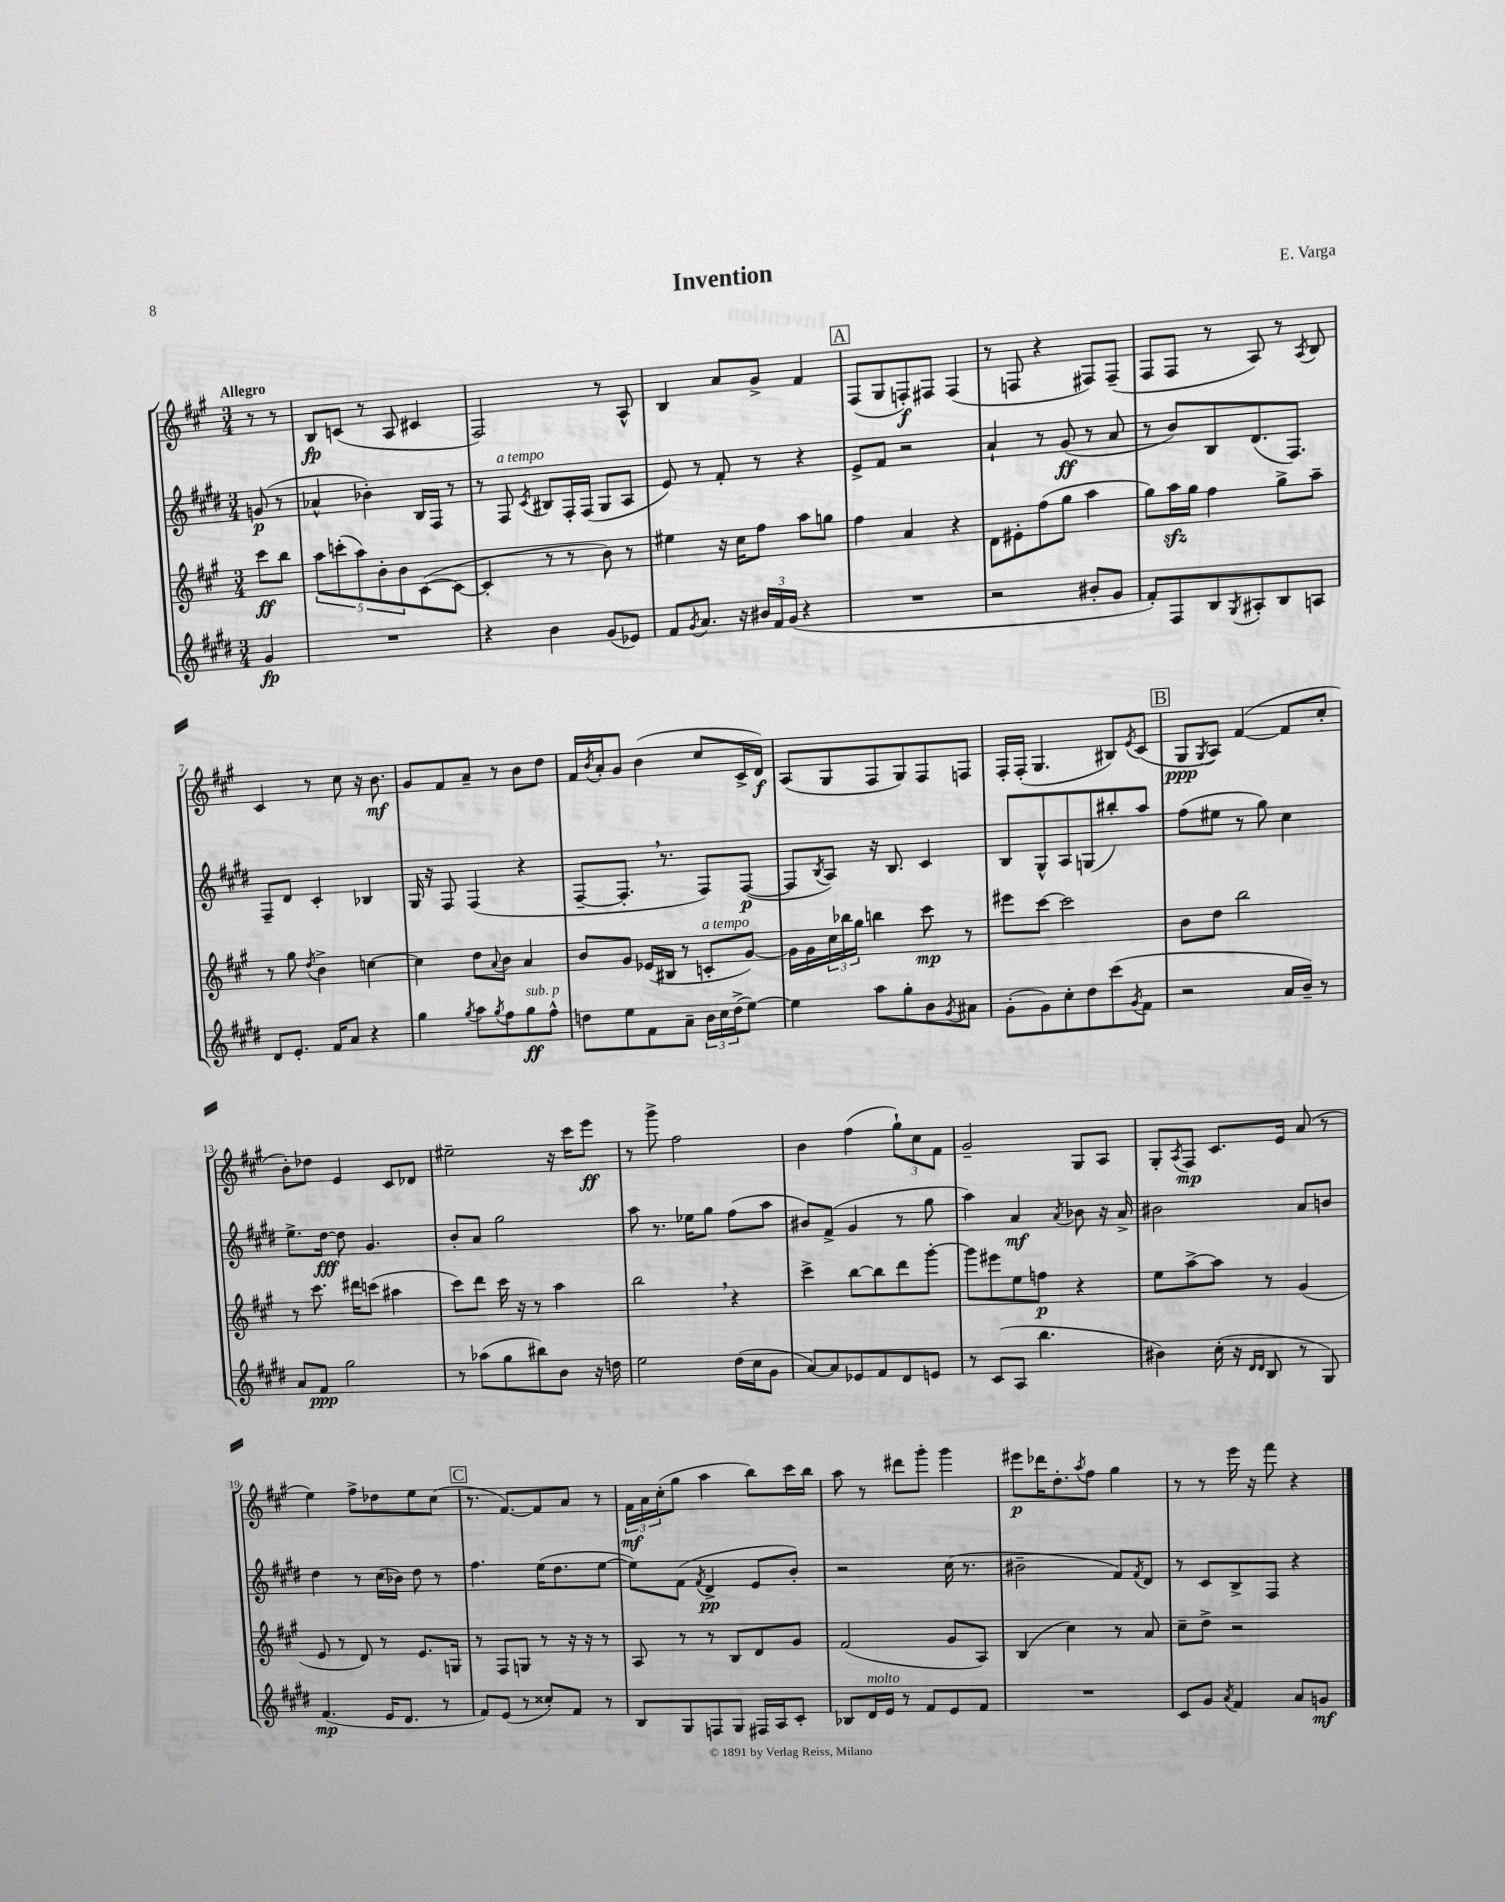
\header { title = "Invention" composer = "E. Varga" }
<<
\new StaffGroup <<
\new Staff = "s0" {
    \clef treble \key a \major \numericTimeSignature \time 3/4 \partial 4 \tempo "Allegro"
    r8 r8 |
    b8\fp c'8( r8 a8 cis'4 |
    fis2) r8 a8-^ |
    b4 a'8 gis'8-> fis'4 |
    \mark \markup { \box "A" } fis8( gis8 f8-.\f) fis8 fis4( |
    r8 f8 r4 fis8) fis8--( |
    fis8 fis8 r8 a8) r8 \acciaccatura { a8 } b8 |
    cis'4 r8 cis''8 r16 b'8.\mf |
    gis'8 fis'8 a'8-- r8 b'8 d''8 |
    fis'16 \acciaccatura { b'8 } a'16-. gis'8 b'4( cis''8 cis'16-> d'16\f) |
    a8( gis8 fis8 gis8) fis8 f8 |
    fis16-. fis16-.( gis4. bis8) \acciaccatura { e'8 } cis'8( |
    \mark \markup { \box "B" } gis8\ppp \acciaccatura { gis8 } a8) fis'4~( fis'8 cis''8-. |
    b'8-.) des''8 e'4 cis'8 des'8 |
    eis''2-- r16 cis'''16 e'''8\ff |
    r8 gis'''8-> fis''2 |
    b'4 fis''4( \tuplet 3/2 { gis''8-!) cis''8 fis'8 } |
    gis'2-- gis8 a8 |
    gis8-. \acciaccatura { a8 } fis8\mp cis'8. e'16 a'8( r8 |
    e''4) fis''8-> des''8 e''8 cis''8( |
    \mark \markup { \box "C" } r8. fis'8.~) fis'8 a'8 r8 |
    \tuplet 3/2 { fis'16\mf a'16 cis''16-.( } gis''8 a''4 b''8) cis'''16 b''16 |
    a''8 r8 dis'''8 gis'''8-. gis'''4 |
    eis'''8\p des'''16 d''8.-. \acciaccatura { a''8 } fis''8 gis''4 |
    r8 r8 e'''16 r16 fis'''8 r4 \bar "|." |
}
\new Staff = "s1" {
    \clef treble \key e \major \numericTimeSignature \time 3/4 \partial 4
    g'8\p( r8 |
    aes'4-^ bes'4-.) b16 fis16 r8 |
    r8 fis8^\markup { \italic "a tempo" } \acciaccatura { cis'8 } bis8 fis16-. fis16( gis8 a8 |
    e'8) r8 fis'8-. r8 r4 |
    \mark \markup { \box "A" } e'8-> fis'8 r2 |
    a'4-! r8 gis'8\ff( r8 a'8 |
    r8 b'8) b8 dis'8.( fis8.) |
    fis8-- dis'8 cis'4-. bes4 |
    gis16 r16 fis8 fis4( r4 |
    fis8~-- fis8.-. \breathe r8. fis8) fis8~\p( |
    fis8 \acciaccatura { b8 } a8) r16 b8. cis'4 |
    b8 gis8-^ a8 g8( bis''8-.) a''8 |
    \mark \markup { \box "B" } fis''8( eis''8 r8 gis''8) cis''4 |
    e''8.-> dis''16~\fff dis''8 gis'4. |
    b'8-. a'8 gis''2 |
    a''8 r8. ees''16 gis''8 fis''8( a''8 |
    bis'8) fis'8->( gis'4 r8 gis''8 |
    a''4) a'4\mf \acciaccatura { a'8 } bes'8 r16 a'16-> |
    bis'2 a'8 b'8 |
    dis''4 r8 cis''16( bes'16) dis''8 r8 |
    \mark \markup { \box "C" } fis''4. e''16( dis''8. e''8~ |
    e''8) fis'8( \acciaccatura { fis'8 } dis'4->\pp e'8 b'8-.) |
    r2 cis''16( r8. |
    bis'2-- fis'8) \acciaccatura { fis'8 } dis'8 |
    r8 cis'8 b8-> fis8 r4 \bar "|." |
}
\new Staff = "s2" {
    \clef treble \key a \major \numericTimeSignature \time 3/4 \partial 4
    cis'''8\ff b''8 |
    \tuplet 5/4 { a''8 c'''8-.( a''8) b'8-. b'8 } cis'8~( cis'8~ |
    cis'4-. r8 r8 b'8) r8 |
    eis''4 r16 cis''16 fis''8 a''8 g''8 |
    \mark \markup { \box "A" } fis''4 a'4 r4 |
    d'8 eis'8-. fis''8( gis''8 a''4 |
    gis''8) a''16\sfz gis''16 fis''4 gis''8-> a''8-- |
    r8 gis''8 \acciaccatura { d''8 } b'4-> c''4~ |
    c''4 d''8 \appoggiatura { a'8 } b'8 a'4 |
    b'8 gis'8 ees'16( bis16 r8 c'8-.^\markup { \italic "a tempo" } gis'8~) |
    gis'16 gis'16 \tuplet 3/2 { cis''16 bes''16 gis''16 } b''4 cis'''8\mp r8 |
    eis'''8 cis'''8~ cis'''2 |
    \mark \markup { \box "B" } b'8 d''8 b''2 |
    r8 cis'''8. dis'''16 c'''8( ais''4 |
    cis'''8) d'''8 cis'''16 r16 r8 a''4 |
    b''2 \breathe r4 |
    cis'''4-> b''8~ b''8 d'''8 gis'''8~-. |
    gis'''8 eis'''8 e''8 f''8\p r4 |
    e''8 a''8~-> a''8 r8 gis'4( |
    e'8 r8 d'8) r8 e'8. g16 |
    \mark \markup { \box "C" } r8 fis8 g8 r8 r16 r16 r8 |
    a8 r8 r8 b8 d'8 gis'8 |
    fis'2( gis'8 a8) |
    b4( cis''4) r8 a'8 |
    cis''8-- d''8-> r2 \bar "|." |
}
\new Staff = "s3" {
    \clef treble \key e \major \numericTimeSignature \time 3/4 \partial 4
    gis'4\fp |
    R2. |
    r4 b'4 gis'8( ees'8) |
    fis'8 \acciaccatura { gis'8 } a'8. r16 \tuplet 3/2 { bis'16 fis'16 gis'16( } r4 |
    \mark \markup { \box "A" } R2. |
    r2 bis'8-. gis'8 |
    fis'8-.) fis8 b8 \acciaccatura { gis8 } ais8-. b8 a8 |
    dis'8 e'8.-. fis'16 a'8 r4 |
    gis''4 \acciaccatura { gis''8 } a''8 \acciaccatura { gis''8 } fis''8 gis''8\ff^\markup { \italic "sub. p" } fis''8-^ |
    d''8 e''8 fis'8 a'8-- \tuplet 3/2 { b'16 cis''16 d''16->( } e''8~) |
    e''4 a''8 gis''8-. b'8 \acciaccatura { gis'8 } ais'8 |
    gis'8-.( gis'8) cis''8-. dis''8 cis'''8( \acciaccatura { gis'8 } fis'8 |
    \mark \markup { \box "B" } r2 a'16 b'16--) r8 |
    a'8 fis'8\ppp gis''2 |
    r8 aes''8( gis''8 bis''8) b'8 r16 d''16 |
    e''2 dis''16( cis''16 gis'8 |
    a'8~) a'8 ees'8 fis'8 dis'8 e'8 |
    r8 cis'8( a8 b''4. |
    bis'4) cis''16-.( r16 \grace { dis'16 dis'16 } b8 r8 gis8) |
    fis'4.\mp( e'16 dis'8. r8 |
    \mark \markup { \box "C" } fis'8) e'8( r8 cisis''8-.) fis'8 r8 |
    b8 gis8 f8 gis8 fis16 a16 cis'8-. |
    bes8 dis'16^\markup { \italic "molto" } e'16 r8 fis'8 e'8 fis'8 |
    R2. |
    cis'8 gis'8 \acciaccatura { a'8 } fis'4 a'8 g'8\mf \bar "|." |
}
>>
>>
